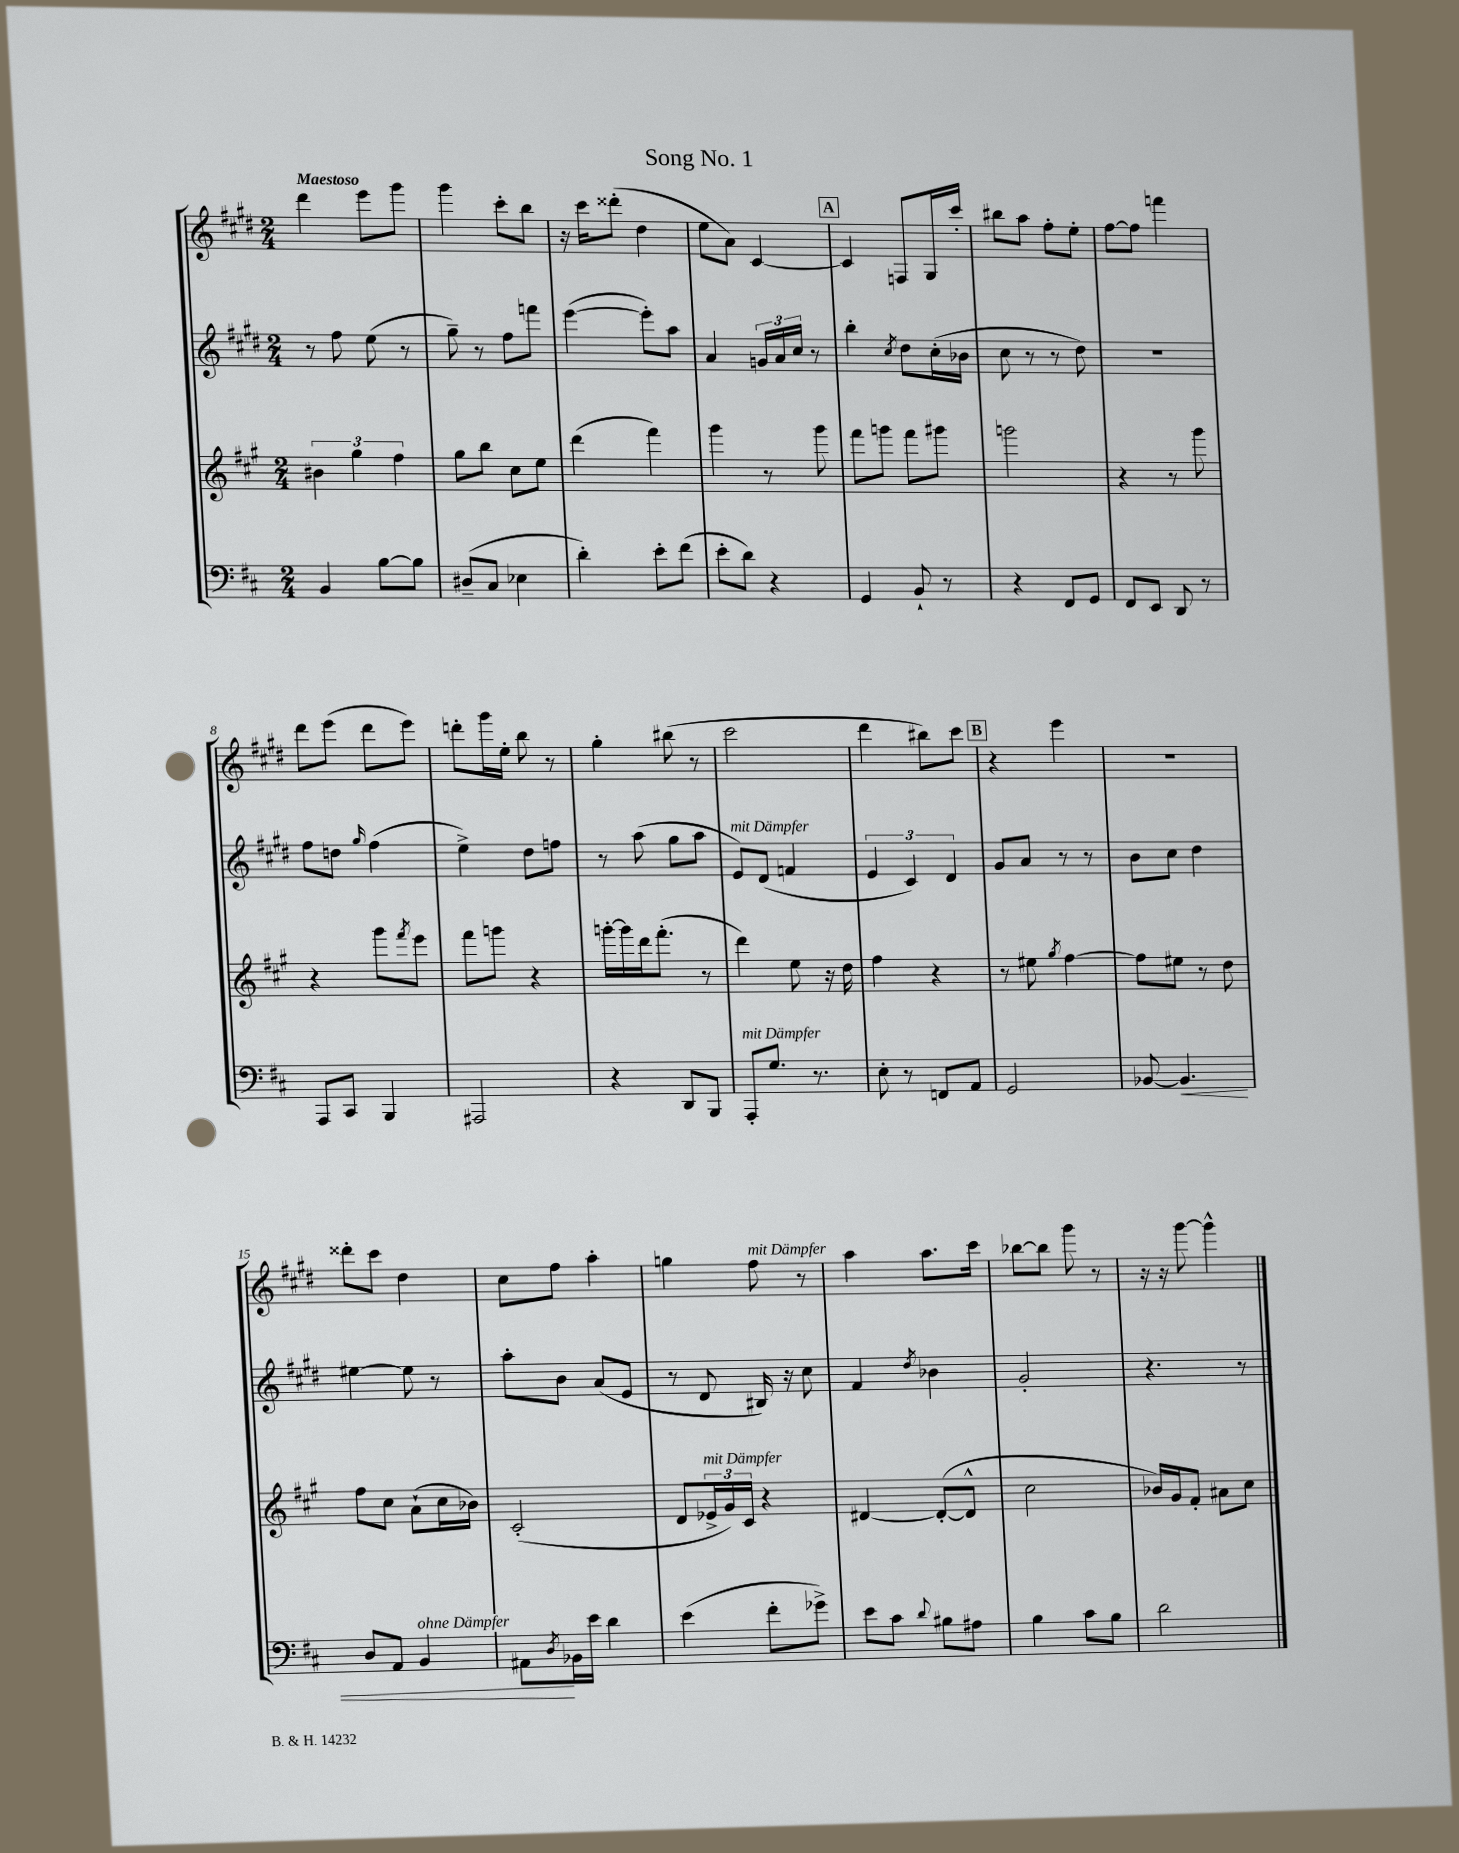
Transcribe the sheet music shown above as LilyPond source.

\header { title = "Song No. 1" }
<<
\new StaffGroup <<
\new Staff = "s0" {
    \clef treble \key e \major \numericTimeSignature \time 2/4 \tempo "Maestoso"
    dis'''4 e'''8 gis'''8 |
    gis'''4 cis'''8-. b''8 |
    r16 cis'''16 disis'''8-.( dis''4 |
    e''8 a'8) cis'4~ |
    \mark \markup { \box "A" } cis'4 f8 gis16 cis'''16-. |
    bis''8 a''8 fis''8-. e''8-. |
    fis''8~ fis''8 f'''4 |
    dis'''8 e'''8( dis'''8 e'''8) |
    d'''8-. gis'''16 e''16-. b''8 r8 |
    gis''4-. bis''8( r8 |
    cis'''2 |
    dis'''4 bis''8) cis'''8 |
    \mark \markup { \box "B" } r4 e'''4 |
    R2 |
    disis'''8-. cis'''8 dis''4 |
    cis''8 fis''8 a''4-. |
    g''4 fis''8^\markup { \italic "mit Dämpfer" } r8 |
    a''4 a''8. cis'''16 |
    bes''8~ bes''8 gis'''8 r8 |
    r16 r16 gis'''8~ gis'''4-^ \bar "|." |
}
\new Staff = "s1" {
    \clef treble \key e \major \numericTimeSignature \time 2/4
    r8 fis''8 e''8( r8 |
    gis''8--) r8 fis''8 f'''8 |
    e'''4~( e'''8-.) a''8 |
    a'4 \tuplet 3/2 { g'16 a'16 cis''16 } r8 |
    \mark \markup { \box "A" } b''4-. \acciaccatura { cis''8 } dis''8 cis''16-.( bes'16 |
    cis''8 r8 r8 dis''8) |
    R2 |
    fis''8 d''8 \grace { gis''16 } fis''4( |
    e''4->) dis''8 f''8 |
    r8 a''8( gis''8 a''8 |
    e'8^\markup { \italic "mit Dämpfer" }) dis'8( f'4 |
    \tuplet 3/2 { e'4 cis'4) dis'4 } |
    \mark \markup { \box "B" } gis'8 a'8 r8 r8 |
    b'8 cis''8 dis''4 |
    eis''4~ eis''8 r8 |
    a''8-. b'8 a'8( e'8 |
    r8 dis'8 bis16) r16 cis''8 |
    fis'4 \acciaccatura { dis''8 } bes'4 |
    gis'2-. |
    r4. r8 \bar "|." |
}
\new Staff = "s2" {
    \clef treble \key a \major \numericTimeSignature \time 2/4
    \tuplet 3/2 { bis'4 gis''4 fis''4 } |
    gis''8 b''8 cis''8 e''8 |
    d'''4( fis'''4) |
    gis'''4 r8 gis'''8 |
    \mark \markup { \box "A" } fis'''8 g'''8 fis'''8 gis'''8 |
    g'''2 |
    r4 r8 gis'''8 |
    r4 gis'''8 \acciaccatura { fis'''8 } e'''8 |
    fis'''8 g'''8 r4 |
    g'''16~-. g'''16 d'''16 fis'''8.-.( r8 |
    d'''4) e''8 r16 d''16 |
    fis''4 r4 |
    \mark \markup { \box "B" } r8 eis''8 \acciaccatura { gis''8 } fis''4~ |
    fis''8 eis''8 r8 d''8 |
    fis''8 cis''8 a'8-!( cis''16 bes'16) |
    cis'2-.( |
    d'8 \tuplet 3/2 { ees'16->^\markup { \italic "mit Dämpfer" } gis'16) cis'16 } r4 |
    dis'4~ dis'8~-.( dis'8-^ |
    cis''2 |
    bes'16) gis'16 fis'8-. ais'8 cis''8 \bar "|." |
}
\new Staff = "s3" {
    \clef bass \key d \major \numericTimeSignature \time 2/4
    b,4 b8~ b8 |
    dis8--( cis8 ees4 |
    d'4-.) e'8-. fis'8( |
    e'8-. d'8) r4 |
    \mark \markup { \box "A" } g,4 b,8-! r8 |
    r4 fis,8 g,8 |
    fis,8 e,8 d,8 r8 |
    a,,8 cis,8 b,,4 |
    ais,,2 |
    r4 d,8 b,,8 |
    a,,8-.^\markup { \italic "mit Dämpfer" } g8. r8. |
    e8-. r8 f,8 a,8 |
    \mark \markup { \box "B" } g,2 |
    bes,8~ bes,4.\< |
    d8 a,8 b,4^\markup { \italic "ohne Dämpfer" } |
    ais,8\! \acciaccatura { d8 } bes,16 e'16 d'4 |
    e'4( fis'8-. ges'8->) |
    e'8 cis'8 \appoggiatura { d'8 } bis8 ais8 |
    b4 cis'8 b8 |
    d'2 \bar "|." |
}
>>
>>
